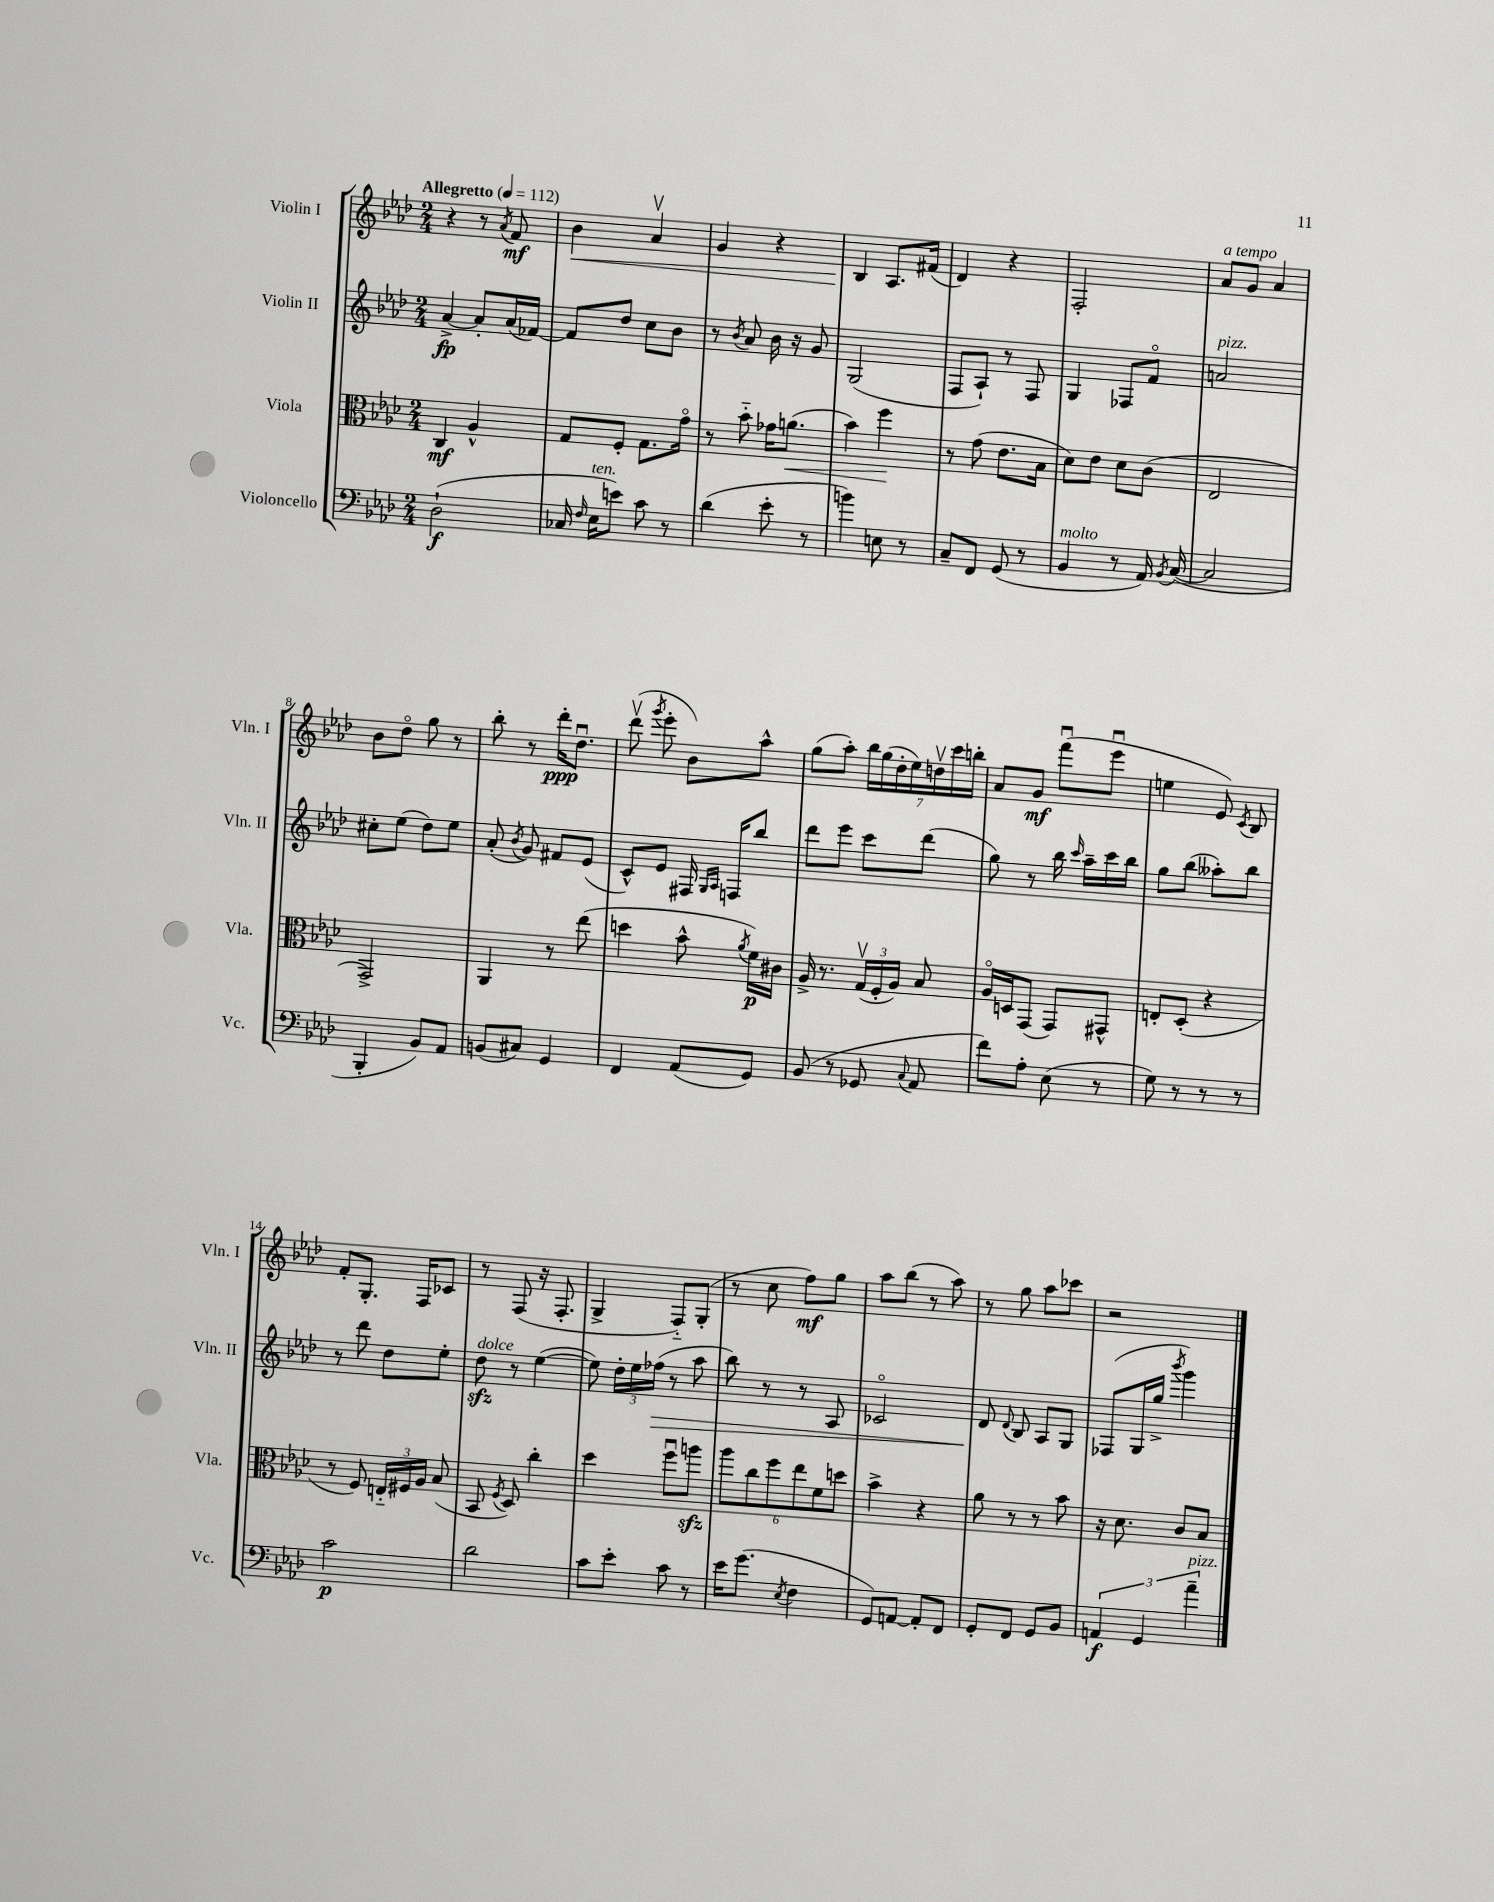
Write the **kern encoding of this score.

**kern	**dynam	**kern	**dynam	**kern	**dynam	**kern	**dynam
*part4	*part4	*part3	*part3	*part2	*part2	*part1	*part1
*staff4	*staff4	*staff3	*staff3	*staff2	*staff2	*staff1	*staff1
*I"Violoncello	*	*I"Viola	*	*I"Violin II	*	*I"Violin I	*
*I'Vc.	*	*I'Vla.	*	*I'Vln. II	*	*I'Vln. I	*
*clefF4	*	*clefC3	*	*clefG2	*	*clefG2	*
*k[b-e-a-d-]	*	*k[b-e-a-d-]	*	*k[b-e-a-d-]	*	*k[b-e-a-d-]	*
*M2/4	*	*M2/4	*	*M2/4	*	*M2/4	*
*MM112	*	*MM112	*	*MM112	*	*MM112	*
=1	=1	=1	=1	=1	=1	=1	=1
!	!	!	!	!	!	!LO:TX:a:B:t=Allegretto	!
(2D-`\	f	4C/	mf	[4a-^/	fp	4r	.
.	.	4A-^^/	.	8a-'/L]	.	8r	.
.	.	.	.	.	.	8qa-/	.
.	.	.	.	(16a-/L	.	8f/	mf
.	.	.	.	[16f-X/JJ)	.	.	.
=2	=2	=2	=2	=2	=2	=2	=2
!	!	!	!	!	!	!	!LO:HP:b
16C-X/	.	8G/L	.	8f-/L]	.	4b-\	<
16qqF/	.	.	.	.	.	.	.
!LO:TX:a:i:t=ten.	!	!	!	!	!	!	!
16E-\KL	.	.	.	.	.	.	.
8en\J)	.	8F'/J	.	8dd-/J	.	.	.
8c\	.	8.G\L	.	8cc\L	.	4a-v/	.
8r	.	.	.	8b-\J	.	.	.
.	.	16g\Jk	.	.	.	.	.
=3	=3	=3	=3	=3	=3	=3	=3
(4d-\	.	8r	.	8r	.	4g/	.
.	.	.	.	8qb-/	.	.	.
.	.	8b-\	.	8a-/	.	.	.
8e-'\	.	16g-X\KL	.	16b-\	.	4r	.
!	!	!	!LO:HP:b	!	!	!	!
.	.	(8.an\J	<	16r	.	.	.
8r	.	.	.	8g/	.	.	.
=4	=4	=4	=4	=4	=4	=4	=4
4bn\)	.	4b-\)	.	(2G/	.	4B-/	.
8En\	.	4ff\	.	.	.	8.A-/L	[
8r	.	.	.	.	.	.	.
.	.	.	.	.	.	(16f#X/Jk	.
.	.	.	[	.	.	.	.
=5	=5	=5	=5	=5	=5	=5	=5
8C~/L	.	8r	.	8F/L	.	4d-/)	.
8FF/J	.	(8g\	.	8A-`/J)	.	.	.
(8GG/	.	8.e-\L	.	8r	.	4r	.
8r	.	.	.	8F/	.	.	.
.	.	16B-\Jk	.	.	.	.	.
=6	=6	=6	=6	=6	=6	=6	=6
!LO:TX:a:i:t=molto	!	!	!	!	!	!	!
4BB-/	.	8d-\L)	.	4G/	.	2F'/	.
.	.	8e-\J	.	.	.	.	.
8r	.	8d-\L	.	8F-X/L	.	.	.
16AA-/)	.	(8c\J	.	8f/J	.	.	.
8qBB-/	.	.	.	.	.	.	.
([16C/	.	.	.	.	.	.	.
=7	=7	=7	=7	=7	=7	=7	=7
!	!	!	!	!	!	!LO:TX:a:i:t=a tempo	!
!	!	!	!	!LO:TX:a:i:t=pizz.	!	!	!
2C/]	.	2E-/	.	2an/	.	8a-/L	.
.	.	.	.	.	.	8g/J	.
.	.	.	.	.	.	4a-/	.
!!LO:LB:g=z
=8	=8	=8	=8	=8	=8	=8	=8
4BBB-'/	.	2GG^/)	.	8cc#X'\L	.	8b-\L	.
.	.	.	.	(8ee-\J	.	8dd-\J	.
8BB-/L)	.	.	.	8dd-\L)	.	8gg\	.
8AA-/J	.	.	.	8ee-\J	.	8r	.
=9	=9	=9	=9	=9	=9	=9	=9
(8BBn/L	.	4AA-/	.	(8a-'/	.	8bb-'\	.
.	.	.	.	8qb-/	.	.	.
8C#X/J)	.	.	.	8g/)	.	8r	.
4GG/	.	8r	.	8f#X/L	.	16ddd-'\KL	ppp
.	.	.	.	.	.	8.dd-u\J	.
.	.	(8ee-\	.	(8e-/J	.	.	.
=10	=10	=10	=10	=10	=10	=10	=10
4FF/	.	4ddn\	.	8c^^/L)	.	(8ddd-v\	.
.	.	.	.	.	.	8qggg/	.
.	.	.	.	8e-/J	.	8eee-'\	.
(8AA-/L	.	8b-^^\	.	16F#X/	.	8b-\L)	.
.	.	.	.	16qqG/LL	.	.	.
.	.	.	.	16qqA-/JJ	.	.	.
.	.	.	.	16Fn/KL	.	.	.
.	.	8qa-/	.	.	.	.	.
8GG/J)	.	16f\LL)	p	8bb-/J	.	8aa-^^\J	.
.	.	16c#X\JJ	.	.	.	.	.
=11	=11	=11	=11	=11	=11	=11	=11
(8BB-/	.	16A-^/	.	8ddd-\L	.	(8gg\L	.
.	.	8.r	.	.	.	.	.
8r	.	.	.	8eee-\J	.	8aa-'\J)	.
8GG-X/	.	(24Gv/LL	.	8ccc\L	.	28bb-\LL	.
.	.	.	.	.	.	(28gg\	.
.	.	24F'/	.	.	.	.	.
.	.	.	.	.	.	28dd-'\	.
.	.	24A-/JJ)	.	.	.	.	.
.	.	.	.	.	.	28ee-\)	.
8qqC/	.	.	.	.	.	.	.
8AA-/	.	8B-/	.	(8ddd-\J	.	.	.
.	.	.	.	.	.	28ddnv\	.
.	.	.	.	.	.	28ccc\	.
.	.	.	.	.	.	28bbn'\JJ	.
=12	=12	=12	=12	=12	=12	=12	=12
8f\L)	.	16A-/LL	.	8gg\)	.	8a-/L	.
.	.	16Dn/J	.	.	.	.	.
8A-'\J	.	(8GG/J	.	8r	.	8g/J	mf
(8E-\	.	8GG/L)	.	16bb-\	.	(8fffu\L	.
.	.	.	.	16qqccc/	.	.	.
.	.	.	.	16aa-~\LL	.	.	.
8r	.	8GG#X^^/J	.	16ccc\	.	8eee-u\J	.
.	.	.	.	16bb-\JJ	.	.	.
=13	=13	=13	=13	=13	=13	=13	=13
8G\)	.	8En'/L	.	8gg\L	.	4een\	.
8r	.	(8D-'/J	.	(8bb-\J	.	.	.
8r	.	4r	.	8aa--X'\L)	.	8e-/)	.
.	.	.	.	.	.	8qc/	.
8r	.	.	.	8bb-\J	.	8B-/	.
!!LO:LB:g=z
=14	=14	=14	=14	=14	=14	=14	=14
2c\	p	8r	.	8r	.	8f'/L	.
.	.	8F/)	.	8ddd-\	.	8.G'/J	.
.	.	24En/LL	.	8dd-\L	.	.	.
.	.	24F#X/	.	.	.	.	.
.	.	.	.	.	.	16F/KL	.
.	.	24A-/JJ	.	.	.	.	.
.	.	(8B-/	.	8ee-'\J	.	8c-X/J	.
=15	=15	=15	=15	=15	=15	=15	=15
!	!	!	!	!LO:TX:a:i:t=dolce	!	!	!
2d-\	.	8BB-/	.	8dd-zz\	.	8r	.
.	.	8qF/	.	.	.	.	.
.	.	8D-/)	.	8r	.	(8F/	.
.	.	4cc'\	.	([4ee-\	.	16r	.
.	.	.	.	.	.	8.F'/	.
=16	=16	=16	=16	=16	=16	=16	=16
8c\L	.	4dd-\	.	8ee-\])	.	4G^/	.
8e-'\J	.	.	.	24dd-'\LL	.	.	.
.	.	.	.	24ee-\	.	.	.
!	!	!	!	!	!LO:HP:b	!	!
.	.	.	.	(24ff-X\JJ	>	.	.
8c\	.	8ffu\L	.	8r	.	8F/L)	.
8r	.	8aanzz\J	.	8aa-\	.	(8G'/J	.
=17	=17	=17	=17	=17	=17	=17	=17
16e-\KL	.	12aa-\L	.	8bb-\)	.	8r	.
(8.g\J	.	.	.	.	.	.	.
.	.	12cc\	.	.	.	.	.
.	.	.	.	8r	.	8cc\	.
.	.	12ff\	.	.	.	.	.
8qE-/	.	.	.	.	.	.	.
4F\	.	12ee-\	.	8r	.	8ff\L)	mf
.	.	12f\	.	.	.	.	.
.	.	.	.	8A-/	.	8gg\J	.
.	.	12ddn\J	.	.	.	.	.
=18	=18	=18	=18	=18	=18	=18	=18
8GG/L)	.	4b-^\	.	2c-X/	.	8aa-\L	.
[8AAn/J	.	.	.	.	.	(8bb-\J	.
8AA'/L]	.	4r	.	.	.	8r	.
8FF/J	.	.	.	.	.	8aa-\)	.
=19	=19	=19	=19	=19	=19	=19	=19
8GG'/L	.	8a-\	.	8d-/	.	8r	.
.	.	.	.	8qqd-/	.	.	.
8FF/J	.	8r	.	8B-/	]	8gg\	.
8GG/L	.	8r	.	8A-/L	.	8aa-\L	.
8BB-/J	.	8b-\	.	8G/J	.	8ccc-X\J	.
=20	=20	=20	=20	=20	=20	=20	=20
6AAn/	f	16r	.	(8F-X/L	.	2r	.
.	.	8.d-\	.	.	.	.	.
.	.	.	.	16G/L	.	.	.
6GG/	.	.	.	.	.	.	.
.	.	.	.	16gg^/JJ	.	.	.
.	.	.	.	8qbbb-/	.	.	.
.	.	8c/L	.	4ggg\)	.	.	.
!LO:TX:a:i:t=pizz.	!	!	!	!	!	!	!
6a-~\	.	.	.	.	.	.	.
.	.	8B-/J	.	.	.	.	.
==	==	==	==	==	==	==	==
*-	*-	*-	*-	*-	*-	*-	*-
